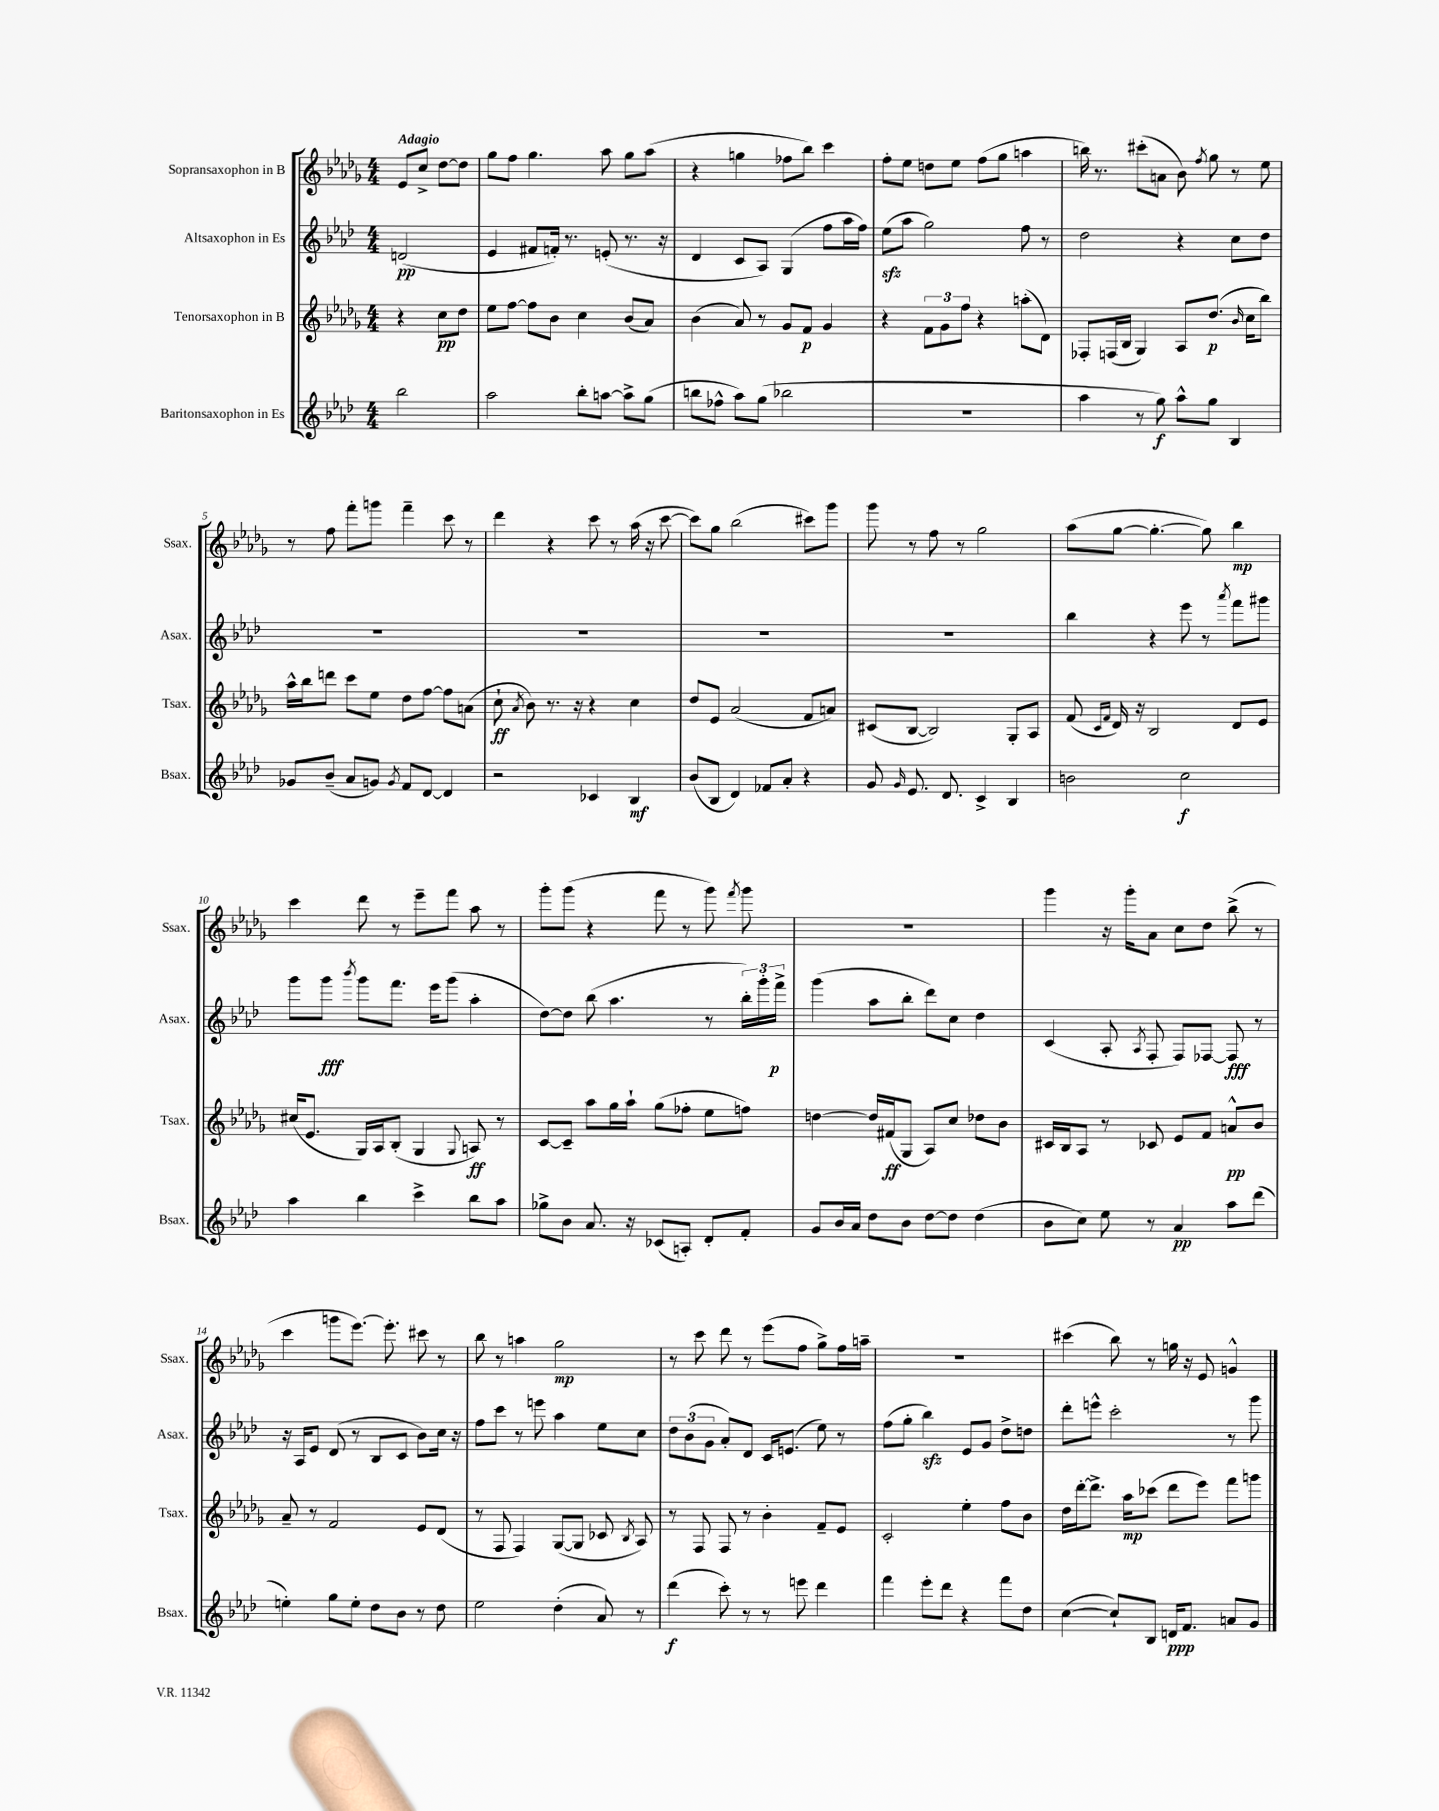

**kern	**kern	**kern	**kern
*staff4	*staff3	*staff2	*staff1
*clefG2	*clefG2	*clefG2	*clefG2
*k[b-e-a-d-]	*k[b-e-a-d-g-]	*k[b-e-a-d-]	*k[b-e-a-d-g-]
*M4/4	*M4/4	*M4/4	*M4/4
2bb-	4r	(2d	8e-
.	.	.	8cc^
.	8cc	.	[8dd-
.	8dd-	.	8dd-]
=	=	=	=
2aa-	8ee-	4e-	8gg-
.	[8ff	.	8ff
.	8ff]	8f#	4.gg-
.	8b-	16f')	.
.	.	8.r	.
8bb-'	4cc	.	.
[8aa	.	(8e'	8aa-
8aa^]	(8b-	8.r	8gg-
(8gg	8a-)	.	(8aa-
.	.	16r	.
=	=	=	=
8bb	(4b-	4d-	4r
8ff-^^	.	.	.
8aa-)	8a-)	8c	4gg
(8gg	8r	8A-)	.
2bb-	8g-	(4G	8ff-
.	8f	.	8bb-)
.	4g-	8ff	4ccc
.	.	16aa-	.
.	.	16ff)	.
=	=	=	=
1r	4r	(8ee-	8ff'
.	.	8aa-	8ee-
.	12f	2gg)	8dd
.	12g-	.	.
.	.	.	8ee-
.	12ff	.	.
.	4r	.	(8ff
.	.	.	8gg-
.	(8aa'	8ff	4aa
.	8d-)	8r	.
=	=	=	=
4aa-	8F-'	2dd-	16bb)
.	.	.	8.r
.	(16F	.	.
.	16B-	.	.
8r	4G-)	.	(8ccc#'
8gg)	.	.	8a
8aa-^^	8A-	4r	8b-)
.	.	.	8qff
8gg	(8.dd-	.	8gg-
4B-	.	8cc	8r
.	16qqb-	.	.
.	16cc	.	.
.	8bb-)	8dd-	8ee-
=	=	=	=
8g-	16aa-^^	1r	8r
.	16bb-	.	.
(8b-~	8ddd	.	8ff
8a-	8ccc	.	8fff'
8g)	8ee-	.	8ggg
8qg	.	.	.
8f	8dd-	.	4fff~
[8d-	[8ff	.	.
4d-]	8ff]	.	8ccc
.	(8a	.	8r
=	=	=	=
2r	8cc`	1r	4ddd-
.	8qa-	.	.
.	8b-)	.	.
.	8.r	.	4r
.	16r	.	.
4c-	4r	.	8ccc
.	.	.	8r
4B-	4cc	.	(16aa-
.	.	.	16r
.	.	.	[8ccc
=	=	=	=
(8b-	8dd-	1r	8ccc])
8B-	8e-	.	8gg-
4d-)	(2a-	.	(2bb-
8f-	.	.	.
8a-'	.	.	.
4r	8f	.	8ccc#)
.	8a)	.	8ggg-
=	=	=	=
8g	(8c#	1r	8ggg-
16qqg	.	.	.
8.e-	[8B-	.	8r
.	2B-])	.	8ff
8.d-	.	.	.
.	.	.	8r
4c^	.	.	2gg-
4B-	8G-'	.	.
.	8A-	.	.
=	=	=	=
2b	(8f	4bb-	(8aa-
.	16qqc	.	.
.	16qqf	.	.
.	16d-)	.	[8gg-
.	16r	.	.
.	2B-	4r	4.gg-'_
2cc	.	8eee-	.
.	.	8r	8gg-])
.	.	8qaaa-	.
.	8d-	8fff	4bb-
.	8e-	8ggg#	.
=	=	=	=
4aa-	(16cc#	8ggg	4ccc
.	8.e-	.	.
.	.	8ggg	.
.	.	8qbbb-	.
4bb-	16G-)	8ggg	8ddd-
.	16A-	.	.
.	(8B-'	8.fff	8r
4ccc^	4G-	.	8eee-~
.	.	16eee-	.
.	.	(8ggg	8fff
.	8qqG-	.	.
8bb-	8A)	4aa-'	8aa-
8aa-	8r	.	8r
=	=	=	=
8gg-^	[8c	[8dd-)	8ggg-'
8b-	8c~]	8dd-]	(8ggg-
8.a-	8aa-	(8bb-	4r
.	16gg-	4.aa-	.
16r	16aa-`	.	.
(8c-	(8gg-	.	8fff
8A')	8ff-'	.	8r
8d-'	8ee-	8r	8ggg-)
.	.	.	8qfff
8f'	8ff)	24bb-')	8ggg-
.	.	24ggg'	.
.	.	24fff^	.
=	=	=	=
8g	[4dd	(4ggg	1r
16b-	.	.	.
16a-	.	.	.
8dd-	16dd]	8aa-	.
.	(16f#	.	.
8b-	8G-	8bb-'	.
[8dd-	8A-)	8ddd-)	.
8dd-]	8cc	8cc	.
(4dd-	8dd-	4dd-	.
.	8b-	.	.
=	=	=	=
8b-	16c#	(4c	4ggg-
.	16B-	.	.
8cc)	8A-	.	.
8ee-	8r	8A-'	16r
.	.	.	16ggg-'
.	.	8qA-	.
8r	8c-	8F'	8a-
4a-	8e-	8F)	8cc
.	8f	[8F-	8dd-
8aa-	8a^^	8F-]	(8bb-^
(8ddd-	8b-	8r	8r
=	=	=	=
4ee')	8a-~	16r	4ccc
.	.	16A-	.
.	8r	8e-	.
8gg	2f	(8d-	8ggg
8ee'	.	8r	[8.eee-)
8dd-	.	8B-	.
.	.	.	8.eee-']
8b-	.	8c	.
8r	8e-	8b-)	8ccc#
8dd-	(8d-	16cc	8r
.	.	16r	.
=	=	=	=
2ee-	8r	8ff	8bb-
.	8F	8ccc	8r
.	4F)	8r	4aa
.	.	8eee	.
(4dd-'	([8G-	4aa-	2gg-
.	8G-]	.	.
8a-)	8c-	8ee-	.
.	8qB-	.	.
8r	8A-)	8cc	.
=	=	=	=
(4ddd-	8r	12dd-	8r
.	.	(12b-	.
.	8F	.	8ccc
.	.	12g	.
8ccc')	8F	8a-')	8ddd-
8r	8r	8d-	8r
8r	4b-'	16c	(8eee-
.	.	(8.e	.
8eee	.	.	8ff
4ddd-	8f~	8ee-)	8gg-^)
.	8e-	8r	16ff
.	.	.	16aa~
=	=	=	=
4fff	2c'	(8ff	1r
.	.	8gg'	.
8eee-'	.	4bb-)	.
8ddd-	.	.	.
4r	4ee-'	8e-	.
.	.	8g	.
8fff	8ff	8dd-^	.
8dd-	8b-	8dd	.
=	=	=	=
([4cc	16dd-	8ddd-'	(4ccc#
.	[16ddd-'	.	.
.	8.ddd-^]	8eee^^	.
8cc`])	.	2ccc'	8bb-)
.	16aa-	.	.
8B-	(8ccc-	.	8r
16d	8ddd-	.	16gg
8.f	.	.	16r
.	8eee-)	.	8e-
8a	8fff	8r	4g^^
8g	8ggg	8ggg	.
==	==	==	==
*-	*-	*-	*-
